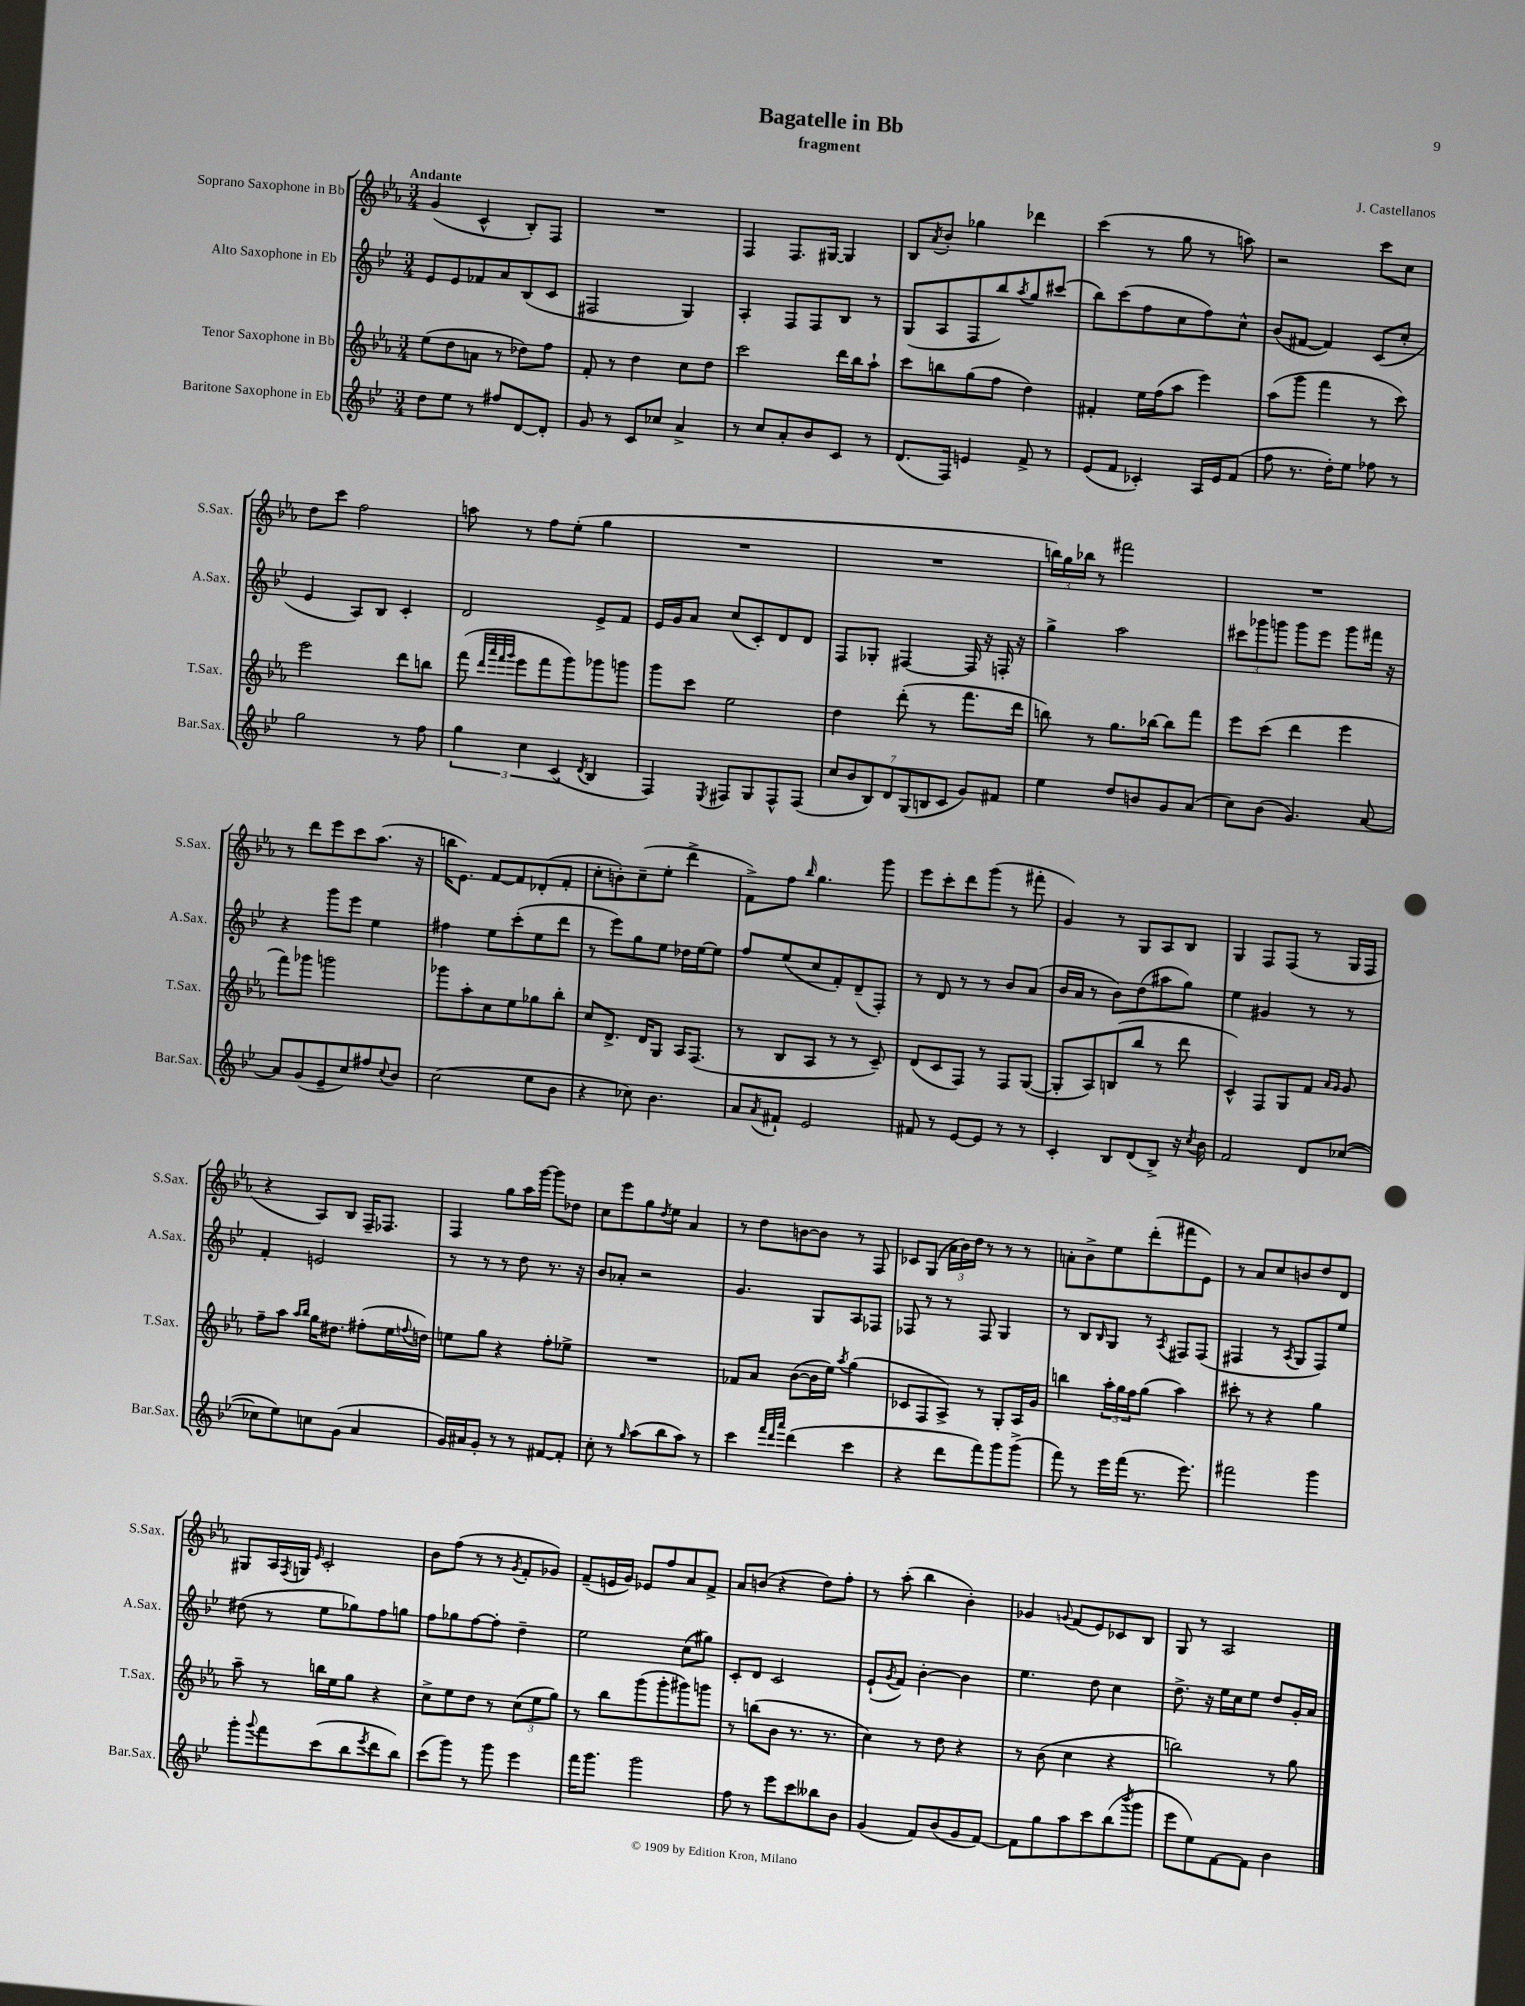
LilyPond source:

\header { title = "Bagatelle in Bb" composer = "J. Castellanos" subtitle = "fragment" }
<<
\new StaffGroup <<
\new Staff = "s0" \with { instrumentName = "Soprano Saxophone in Bb" shortInstrumentName = "S.Sax." } {
    \clef treble \key ees \major \numericTimeSignature \time 3/4 \tempo "Andante"
    g'4( c'4-^ bes8-.) f8 |
    R2. |
    f4 f8. gis16~ gis4 |
    bes8 \acciaccatura { aes'8 } bes'8-. ges''4 des'''4 |
    c'''4( r8 g''8 r8 a''8) |
    r2 c'''8 c''8 |
    d''8 c'''8 f''2 |
    a''8 r8 f''8 ees''8-.( g''4 |
    R2. |
    R2. |
    \tuplet 3/2 { b''16) g''16 bes''16 } r8 fis'''2 |
    R2. |
    r8 d'''8 ees'''8 c'''8 aes''8.( r16 |
    b''16 ees'8.) f'8~ f'8 des'8-.( f'8-. |
    c''8-. b'8-.) c''8--( ees''8-. d'''4-> |
    f'8->) f''8 \grace { bes''16 } g''4. g'''8 |
    ees'''8 c'''8-. d'''8 g'''8( r8 fis'''8-. |
    g'4) r8 g8 aes8 bes8 |
    g4 f8 f8( r8 g16 f16 |
    r4 aes8) bes8 f16-- fes8. |
    f4 g''8 aes''16 g'''16~ g'''8 des''8 |
    c''8 ees'''8 g''8 \acciaccatura { d''8 } ees''8 aes'4 |
    r8 d''8 b'8~ b'8 r8 f8 |
    ces'8 g8( \tuplet 3/2 { aes'16 bes'16) d''16 } r8 r8 r8 |
    a'8-. bes'8-> ees''8 d'''8-.( fis'''8 ees'8) |
    r8 aes'8 c''8 b'8 d''8 d'8 |
    gis8 aes16 \acciaccatura { f8 } g16 \grace { ees'16 } c'2-. |
    bes'8 f''8( r8 r8 \acciaccatura { g'8 } f'8-. ges'8) |
    f'8--( e'16 g'16) ees'8 f''8 aes'8 f'8-> |
    aes'8 b'8( r4 d''8) f''8-. |
    r8 aes''8-.( bes''4 bes'4-.) |
    ges'4 \appoggiatura { g'8 } f'8( ees'8) ces'8 bes8 |
    g8 r8 aes2 \bar "|." |
}
\new Staff = "s1" \with { instrumentName = "Alto Saxophone in Eb" shortInstrumentName = "A.Sax." } {
    \clef treble \key bes \major \numericTimeSignature \time 3/4
    ees'8 ees'8 fes'8 a'8 bes8( c'8 |
    fis2 g4) |
    a4-. f8 f8 bes8 r8 |
    g8( a8 f8 bes''8) \acciaccatura { a''8 } g''8 cis'''8( |
    bes''8) c'''8( f''8 c''8 f''8) c''8-^ |
    bes'8( fis'8~ fis'4) c'8( c''8-. |
    ees'4 a8) bes8 c'4-. |
    d'2 ees'8-> f'8 |
    ees'16 g'16 a'8 c''8( c'8-.) d'8 d'8 |
    f8 ges8-. fis4~ fis16 r16 f16-. r16 |
    g''4-> a''2 |
    \tuplet 3/2 { cis'''8 ges'''8 g'''8 } g'''8 ees'''8 g'''8 fis'''16 r16 |
    r4 g'''8 ees'''8 ees''4 |
    fis''4 ees''8 c'''8-.( ees''8 d'''8 |
    r8 ees'''8) g''8 ees''8 des''16 ees''16~ ees''8 |
    f''8 ees''8( c''8 f'8-.) d'8--( f8-.) |
    r8 d'8 r8 r8 bes'8 a'8( |
    bes'16 a'16 r8 bes'8) d''8( ais''8 g''8) |
    ees''4 gis'4 r8 r8 |
    f'4-. e'2 |
    r8 r8 r8 d''8 r8. r16 |
    bes'8 aes'8-. r2 |
    g'4. g8 a8 fes8 |
    fes8 r8 r8 fes8 g4 |
    r8 bes8 \grace { bes16 } g8 r8 \acciaccatura { a8 } fis8 fis8( |
    fis4 r8 \acciaccatura { a8 } g8 fis8) ees''8 |
    dis''8( r8 ees''8 ges''8) f''8 g''8 |
    f''8 ges''8 f''8~ f''8-. d''4-- |
    ees''2 c''8( gis''8) |
    c'8-. d'8 c'2 |
    ees'8-!( \acciaccatura { g'8 } f'8) bes'4~-. bes'4 |
    ees''4. d''8 c''4 |
    d''8.-> r16 ees''16 c''16 ees''8 d''8 g'16-. a'16 \bar "|." |
}
\new Staff = "s2" \with { instrumentName = "Tenor Saxophone in Bb" shortInstrumentName = "T.Sax." } {
    \clef treble \key ees \major \numericTimeSignature \time 3/4
    ees''8( d''8 a'8 r8 des''8) f''8 |
    f'8-. r8 d''4 c''8 d''8 |
    c'''2 d'''16 bes''16 aes''8-! |
    c'''8 b''8 g''8( f''8 d''4) |
    fis'4-. ees''16 f''16( aes''8 ees'''4) |
    aes''8( g'''8 f'''4 r8 c'''8) |
    ees'''2 d'''8 b''8 |
    f'''8( \grace { d'''32 aes'''32 f'''32 g'''32 } ees'''8 f'''8 g'''8) ges'''8 g'''8 |
    g'''8 c'''8 ees''2 |
    d''4 d'''8-.( r8 f'''8. d'''16 |
    b''8) r8 g''8. bes''16~ bes''8 f'''8 |
    ees'''8 c'''8( d'''4 ees'''4 |
    f'''8) ges'''8 g'''2 |
    ges'''8 aes''8-. c''8 ees''8 ges''8 bes''8-. |
    c''8 d'8.-> d'16 g8 aes16 f8.( |
    r8 bes8 aes8 r8 r8 c'8--) |
    d'8( c'8 f8) r8 f8 g8~( |
    g8-. aes8) b8( bes''8 r8 d'''8 |
    c'4-^) f8 g8 f'8 \grace { aes'16 g'16 } g'8 |
    f''8-- aes''8 \grace { aes''16 bes''16 } g''16 dis''8. fis''8-.( ees''16 \appoggiatura { f''8 } d''16) |
    e''8 g''8 r4 f''8-. ees''8-> |
    R2. |
    fes'8 aes'8 bes'8~( bes'16 ees''16) \acciaccatura { aes''8 } g''4( |
    ces'8 f8 aes8->) r8 g8-. aes16 g'16 |
    b''4 \tuplet 3/2 { aes''16-. g''16 f''16 } g''8( aes''4) |
    cis'''8-. r8 r4 g''4 |
    aes''8-- r8 b''16 ees''16 g''8 r4 |
    c''8-> ees''8 d''8 r8 \tuplet 3/2 { c''8( ees''8 g''8) } |
    r8 bes''8 g'''8( g'''8-. gis'''8) g'''8 |
    r8 b''8( bes'8 r8. r8. |
    c''4) r8 d''8 r4 |
    r8 bes'8( c''4 r4 |
    b''2) r8 g''8 \bar "|." |
}
\new Staff = "s3" \with { instrumentName = "Baritone Saxophone in Eb" shortInstrumentName = "Bar.Sax." } {
    \clef treble \key bes \major \numericTimeSignature \time 3/4
    d''8 ees''8 r8 fis''8 d'8~ d'8-. |
    g'8 r8 c'8 ces''8 a'4-> |
    r8 c''8 a'8-. bes'8 c'8 r8 |
    d'8.( f16) e'4 f'8-> r8 |
    ees'8( f'8 ces'4-.) a16 ees'16 f'8( |
    f''8 r8. d''16-.) ees''8 fes''8 r8 |
    g''2 r8 f''8 |
    \tuplet 3/2 { g''4 c''4 c'4( } \acciaccatura { d'8 } bes4 |
    f4) \acciaccatura { ees8 } fis8 g8 fis8-^ fis8( |
    \tuplet 7/4 { c''8 bes'8 bes8) d'8 g8( b8 c'8 } g'8) fis'8 |
    ees''4 d''8 b'8 g'8 a'8( |
    c''8) bes'8( g'4.) a'8~ |
    a'8 g'8( ees'8-- c''8) fis''8 \appoggiatura { c''8 } bes'8 |
    c''2( ees''8 bes'8 |
    r4 ces''8) bes'4. |
    a'8 \acciaccatura { a'8 } fis'8-! ees'2 |
    fis'8 r8 ees'8~ ees'8 r8 r8 |
    c'4-. bes8 d'8( bes8->) r16 \acciaccatura { c''8 } bes'16 |
    f'2 d'8 ces''8~( |
    ces''8 ees''8) c''8 g'8( a'4 |
    g'16) ais'16 g'8-. r8 r8 fis'8~ fis'8-. |
    c''8-. r8 \grace { g''16 } a''8( bes''8 a''8) r8 |
    c'''4 \grace { f'''32 d'''32 a'''32 } d'''4( c'''4 |
    r4 d'''8 f'''8) g'''8 g'''8->( |
    f'''8) r8 ees'''16 f'''16( r8. ees'''8.) |
    fis'''2 g'''4 |
    g'''8-. \appoggiatura { g'''8 } f'''8 c'''8( bes''8 \acciaccatura { ees'''8 } d'''8 bes''8) |
    c'''8( g'''8) r8 g'''8 ees'''4 |
    f'''16 g'''8. g'''2 |
    f''8 r8 ees'''8 c'''8 beses''8 bes'8 |
    g'4( f'8) bes'8( g'8 f'8~) |
    f'8 g''8 a''8 c'''8 bes''8( \acciaccatura { bes'''8 } g'''8 |
    ees'''8 ees''8) f'8~ f'8 bes'4 \bar "|." |
}
>>
>>
\layout { \context { \Score \remove "Bar_number_engraver" } }
